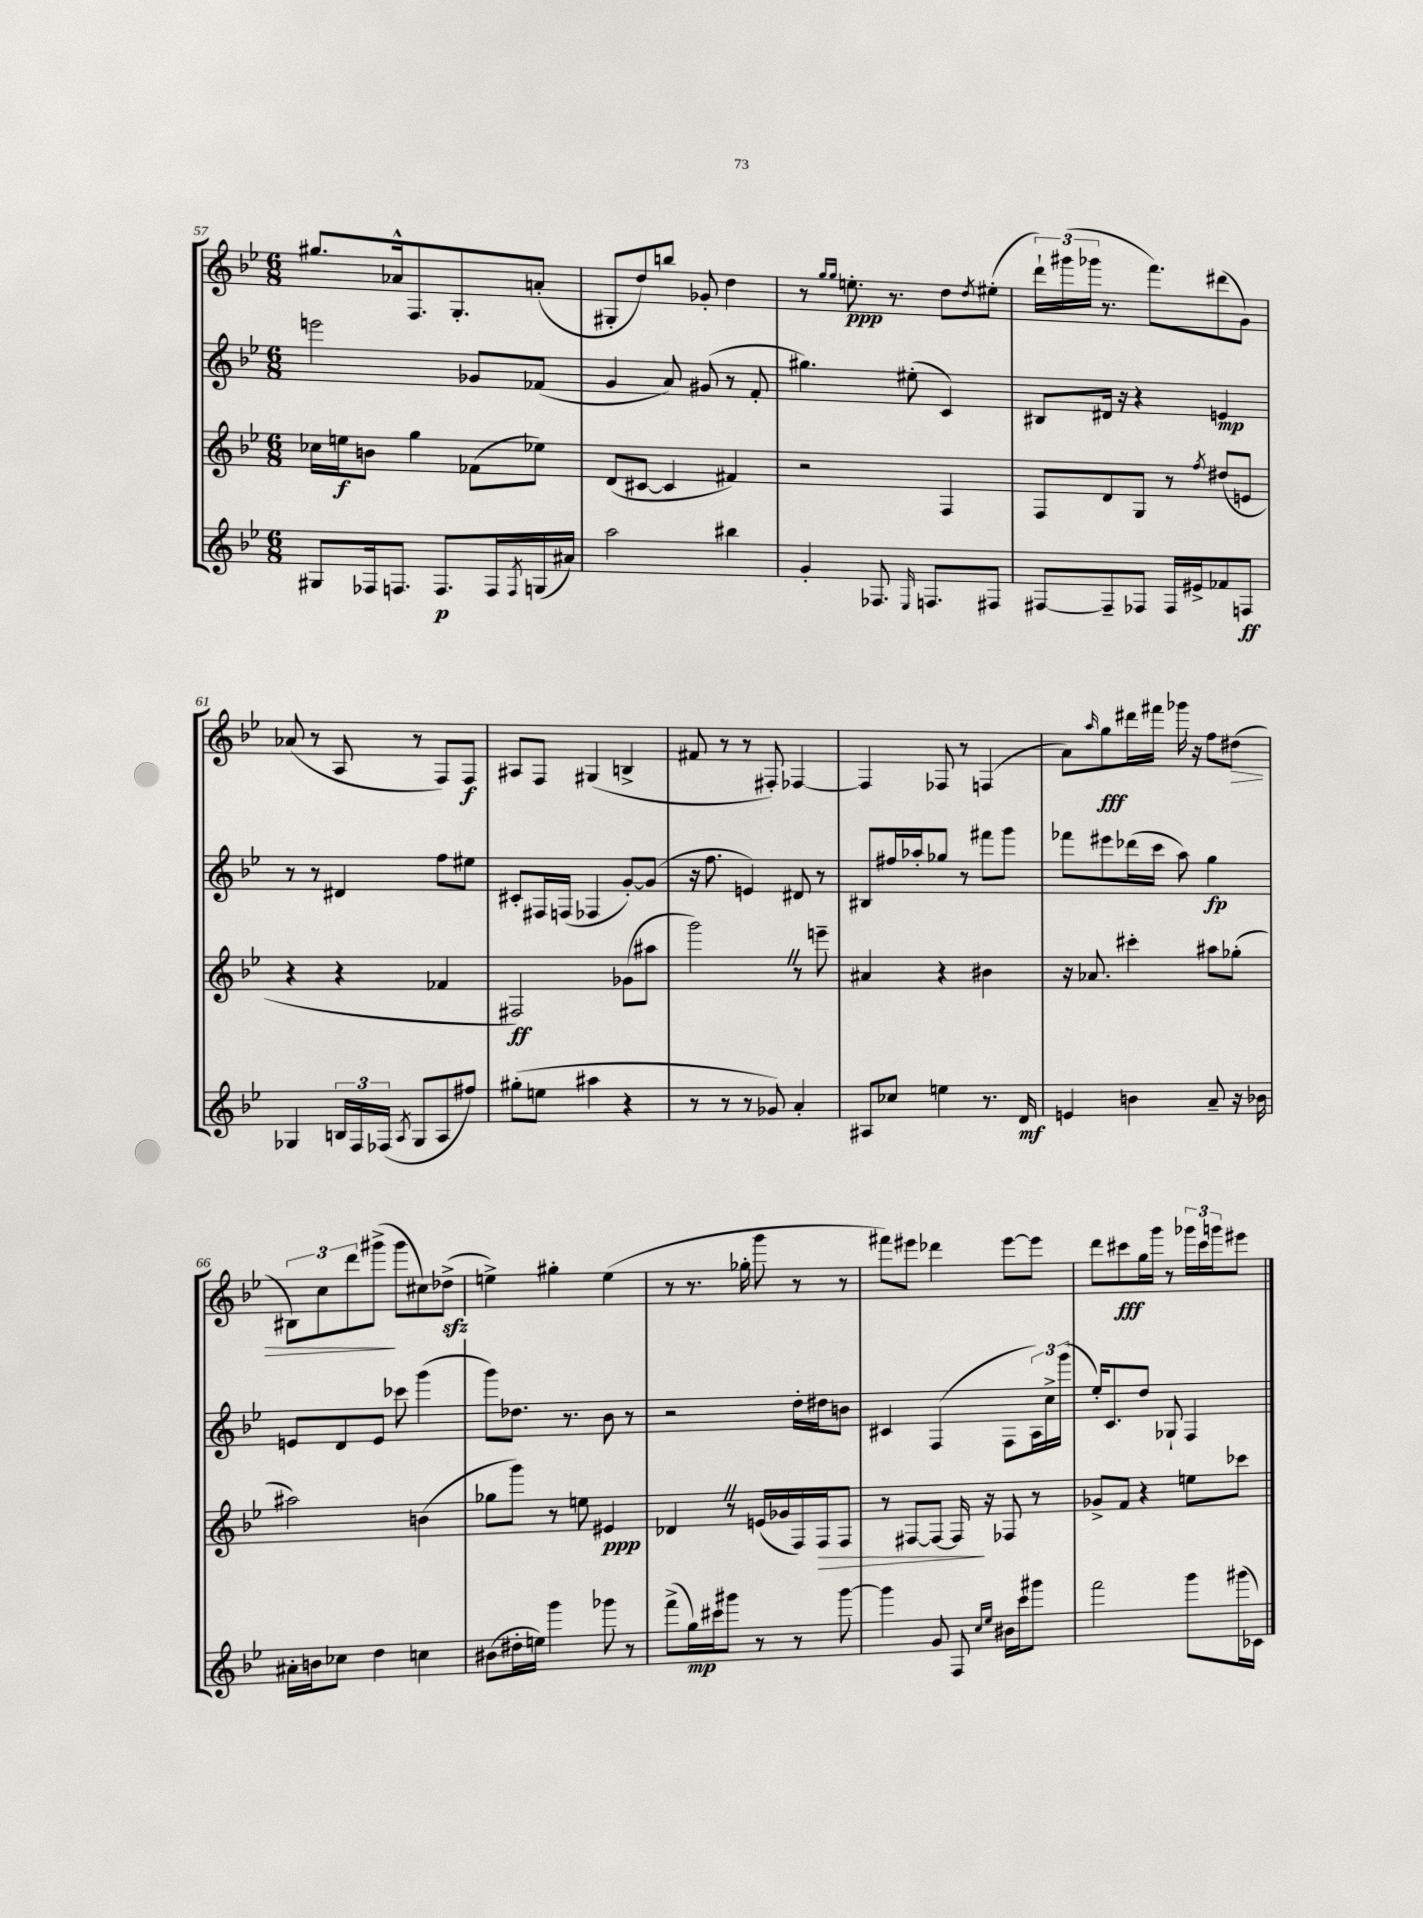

**kern	**kern	**kern	**kern
*staff4	*staff3	*staff2	*staff1
*clefG2	*clefG2	*clefG2	*clefG2
*k[b-e-]	*k[b-e-]	*k[b-e-]	*k[b-e-]
*M6/8	*M6/8	*M6/8	*M6/8
8G#	16cc-	2eee	8.gg#
.	16ee	.	.
16F-	8b	.	.
8.F	.	.	16a-^^
.	4gg	.	8.F
8.F	.	.	.
.	.	.	8.G'
.	(8f-	8g-	.
16F	.	.	.
8qF	.	.	.
(16G	8ee-)	(8f-	(8a'
16a#)	.	.	.
=	=	=	=
2aa	(8d	4g	8G#'
.	[8c#	.	8dd)
.	4c#]	8a)	8bb
.	.	(8g#	8g-'
4bb#	4f#)	8r	4dd
.	.	8f'	.
=	=	=	=
4g'	2r	4.gg#)	8r
.	.	.	16qqgg
.	.	.	16qqgg
.	.	.	8.ee'
8.F-	.	.	.
.	.	.	8.r
.	.	(8ee#'	.
16qqE-	.	.	.
8.F	.	.	.
.	4F	4c)	8dd
.	.	.	8qdd
8F#	.	.	(8ee#'
=	=	=	=
[8F#	8F	8B#	24ddd`)
.	.	.	(24ggg#
.	.	.	24ggg-
8F#~]	8d	16d#	8.r
.	.	16r	.
8F-	8G	4r	.
.	.	.	8.fff)
16F-	8r	.	.
16e#^	.	.	.
.	8qff	.	.
8f-	(8dd#	4e	(8ddd#
8F	8e	.	8g)
=	=	=	=
4G-	4r	8r	(8a-
.	.	8r	8r
24B	4r	4d#	8A
24F	.	.	.
(24F-	.	.	.
8qA	.	.	.
8G-	.	.	8r
8A	4f-	8ff	8F)
8ff#)	.	8ee#	8F
=	=	=	=
(8gg#'	2F#)	8c#'	8A#
8ee	.	16F#	8F
.	.	(16F	.
4aa#	.	4F-	(4G#
4r	(8g-	[8g')	4B^
.	8aa#	(8g]	.
=	=	=	=
8r	2ggg)	16r	8f#
.	.	8.ff	.
8r	.	.	8r
8r	.	4e)	8r
8g-)	.	.	8F#')
4a'	8r	8d#	[4F-
.	8eee~	8r	.
=	=	=	=
8A#	4a#	8B#	4F-]
8cc-	.	16ff#	.
.	.	16aa-'	.
4ee	4r	8gg-	8F-
.	.	8r	8r
8.r	4b#	8fff#	(4F
.	.	8ggg	.
16d	.	.	.
=	=	=	=
4e	16r	8fff-	8a)
.	8.a-	.	.
.	.	.	16qqaa
.	.	8eee#	8gg
4b	4ccc#'	(16ddd-	16ddd#
.	.	16ccc	16fff#
.	.	8aa)	16ggg-
.	.	.	16r
8a~	8aa#	4gg	8ff
16r	(8gg-'	.	(8dd#
16b-	.	.	.
=	=	=	=
16a#'	2aa#)	8e	12B#)
16b	.	.	.
.	.	.	12cc
8cc-	.	8d	.
.	.	.	12ddd
4dd	.	8e	(8ggg#^
.	.	8ccc-	8ggg#
4cc	(4b	(4ggg	8cc#)
.	.	.	(8dd-^
=	=	=	=
(8b#	8gg-	8ggg)	4ee^)
16dd#'	8ggg)	8.dd-	.
16ee)	.	.	.
4ggg	8r	.	4gg#'
.	.	8.r	.
.	8ee	.	.
8ggg-	4e#	8b-	(4ee
8r	.	8r	.
=	=	=	=
(8fff^	4d-	2r	8r
16gg)	.	.	8.r
16ccc#	.	.	.
8ggg#	8r	.	.
.	.	.	16gg-'
8r	(16e	.	8ggg
.	16g-	.	.
8r	16F)	16dd'	8r
.	16F	16dd#	.
[8ggg#	8F	8b	8r
=	=	=	=
4ggg#]	8r	4c#	8fff#)
.	[8F#	.	8eee#
8g	8F#_	(4F	4ddd-
8F	16F#]	.	.
.	16r	.	.
16qqcc	.	.	.
16qqee-	.	.	.
16b#	8F-	8F	[8eee#
16ccc	.	.	.
8ggg#	8r	24A)	8eee#]
.	.	24cc^	.
.	.	(24ggg	.
=	=	=	=
2fff	8g-^	16ee-')	8ddd
.	.	8.c	.
.	8f	.	8ccc#
.	4r	8dd	16gg
.	.	.	16ggg
.	.	8G-`	8r
8ggg	8ee	4F	24ggg-
.	.	.	24ccc#
.	.	.	24ggg
(16ggg#	8ccc-	.	8eee#
16c-)	.	.	.
==	==	==	==
*-	*-	*-	*-
